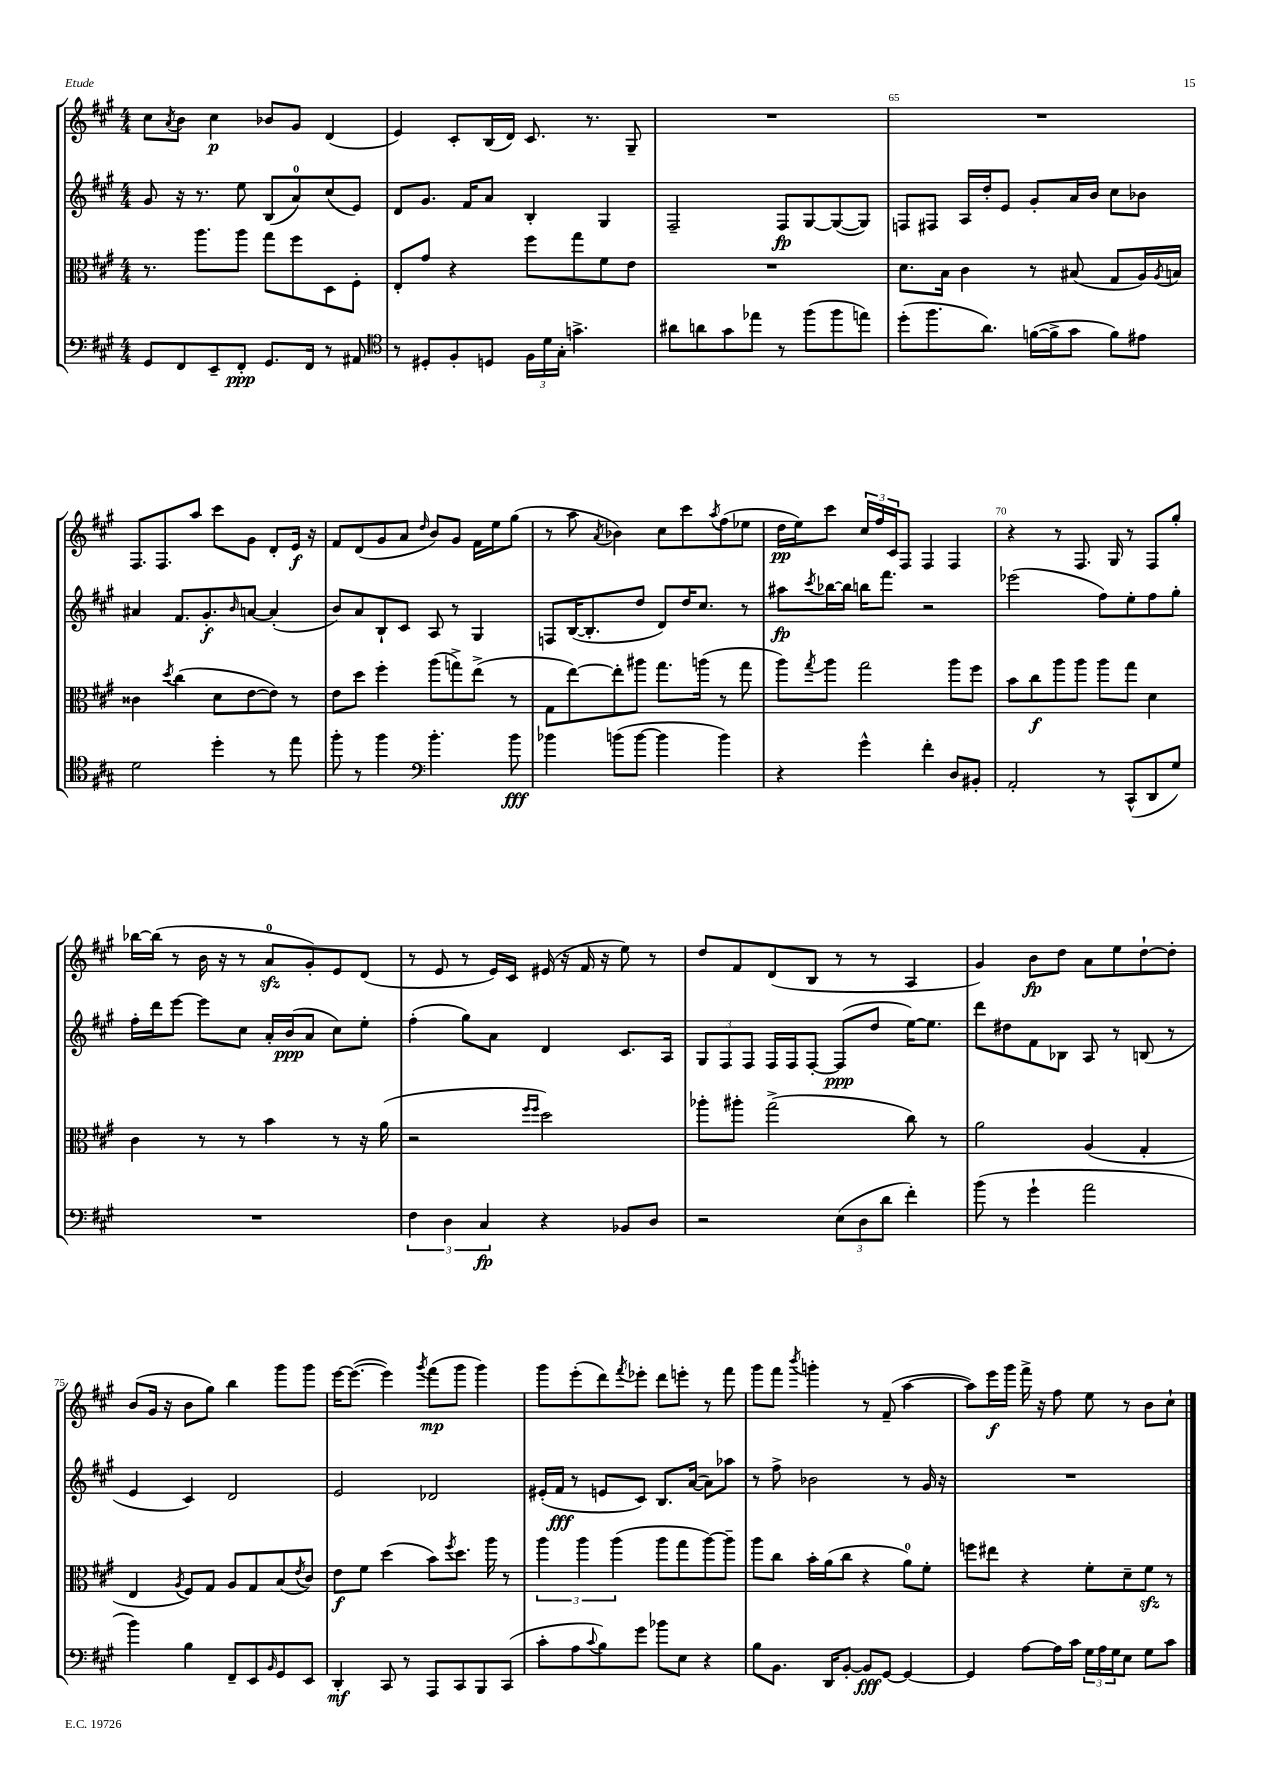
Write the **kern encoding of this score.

**kern	**dynam	**kern	**dynam	**kern	**dynam	**kern	**dynam
*part4	*part4	*part3	*part3	*part2	*part2	*part1	*part1
*staff4	*staff4	*staff3	*staff3	*staff2	*staff2	*staff1	*staff1
*clefF4	*	*clefC3	*	*clefG2	*	*clefG2	*
*k[f#c#g#]	*	*k[f#c#g#]	*	*k[f#c#g#]	*	*k[f#c#g#]	*
*M4/4	*	*M4/4	*	*M4/4	*	*M4/4	*
=62	=62	=62	=62	=62	=62	=62	=62
8GG#/L	.	8.r	.	8g#/	.	8cc#\L	.
.	.	.	.	.	.	8qa/	.
8FF#/	.	.	.	16r	.	8b\J	.
.	.	8.aa\L	.	8.r	.	.	.
8EE~/	.	.	.	.	.	4cc#\	p
8FF#'/J	ppp	8aa\J	.	8ee\	.	.	.
8.GG#/L	.	8gg#\L	.	(8B/L	.	8b-X/L	.
.	.	8ff#\	.	8a/)	.	8g#/J	.
16FF#/Jk	.	.	.	.	.	.	.
8r	.	8D\	.	(8cc#/	.	(4d/	.
8AA#X/	.	8F#'\J	.	8e/J)	.	.	.
=63	=63	=63	=63	=63	=63	=63	=63
*clefC4	*	*	*	*	*	*	*
8r	.	8E'/L	.	8d/L	.	4e/)	.
8D#X'/L	.	8g#/J	.	8.g#/J	.	.	.
8F#'/	.	4r	.	.	.	8c#'/L	.
.	.	.	.	16f#/KL	.	.	.
8Dn/J	.	.	.	8a/J	.	(16B/L	.
.	.	.	.	.	.	16d/JJ)	.
24F#\LL	.	8ff#\L	.	4B'/	.	8.c#/	.
24d\	.	.	.	.	.	.	.
24G#'\JJ	.	.	.	.	.	.	.
4.gn^\	.	8gg#\	.	.	.	.	.
.	.	.	.	.	.	8.r	.
.	.	8f#\	.	4G#/	.	.	.
.	.	8e\J	.	.	.	8G#~/	.
=64	=64	=64	=64	=64	=64	=64	=64
8a#X\L	.	1r	.	2F#~/	.	1r	.
8an\	.	.	.	.	.	.	.
8g#\	.	.	.	.	.	.	.
8ee-X\J	.	.	.	.	.	.	.
8r	.	.	.	8F#/L	fp	.	.
(8ff#\L	.	.	.	[8G#/	.	.	.
8ff#\	.	.	.	(8G#/_	.	.	.
8een\J)	.	.	.	8G#/J])	.	.	.
=65	=65	=65	=65	=65	=65	=65	=65
(8dd'\L	.	8.d\L	.	8Fn/L	.	1r	.
8.ff#\	.	.	.	8F#X/J	.	.	.
.	.	16B\Jk	.	.	.	.	.
.	.	4c#\	.	16A/LL	.	.	.
8.a\J)	.	.	.	16dd'/J	.	.	.
.	.	.	.	8e/J	.	.	.
([16fn\LL	.	8r	.	8g#'/L	.	.	.
16f^\J]	.	.	.	.	.	.	.
8g#\J	.	(8B#X/	.	16a/L	.	.	.
.	.	.	.	16b/JJ	.	.	.
8f\L)	.	8G#/L	.	8cc#\L	.	.	.
8e#X\J	.	16A/L)	.	8b-X\J	.	.	.
.	.	8qA/	.	.	.	.	.
.	.	16Bn/JJ	.	.	.	.	.
!!LO:LB:g=z
=66	=66	=66	=66	=66	=66	=66	=66
2d\	.	4c##X\	.	4a#X/	.	8.F#/L	.
.	.	.	.	.	.	8.F#/	.
.	.	8qdd/	.	.	.	.	.
.	.	(4cc#\	.	8.f#/L	.	.	.
.	.	.	.	.	.	8aa/J	.
.	.	.	.	8.g#'/	f	.	.
4dd'\	.	8d\L	.	.	.	8ccc#\L	.
.	.	.	.	16qqb/	.	.	.
.	.	[8e\	.	[8an/J	.	8g#\J	.
8r	.	8e\J])	.	(4a'/]	.	8d'/L	.
8ee\	.	8r	.	.	.	16e/Jk	f
.	.	.	.	.	.	16r	.
=67	=67	=67	=67	=67	=67	=67	=67
8ff#'\	.	8e\L	.	8b/L)	.	8f#/L	.
8r	.	8dd\J	.	8a/	.	(8d/	.
4ff#\	.	4ff#'\	.	8B`/	.	8g#/	.
.	.	.	.	8c#/J	.	8a/J	.
*clefF4	*	*	*	*	*	*	*
.	.	.	.	.	.	16qqdd/	.
4.b'\	.	(8aa\L	.	8A/	.	8b/L)	.
.	.	8ggn^\)	.	8r	.	8g#/J	.
.	.	(8ee^\J	.	4G#/	.	16f#\LL	.
.	.	.	.	.	.	16ee\J	.
8b\	fff	8r	.	.	.	(8gg#\J	.
=68	=68	=68	=68	=68	=68	=68	=68
4b-X\	.	8G#\L	.	8Fn/L	.	8r	.
.	.	[8ee\)	.	([16B/K	.	8aa\	.
.	.	.	.	8.B'/]	.	.	.
.	.	.	.	.	.	8qa/	.
(8bn\L	.	8ee'\]	.	.	.	4b-X\)	.
[8b\J	.	8aa#X\J	.	8dd/J	.	.	.
4b\]	.	8.gg#\L	.	8d/L)	.	8cc#\L	.
.	.	.	.	16dd/K	.	8ccc#\	.
.	.	(16aan\Jk	.	8.cc#/J	.	.	.
.	.	.	.	.	.	8qaa/	.
4b\)	.	8r	.	.	.	(8ff#\	.
.	.	8gg#\	.	8r	.	8ee-X\J	.
=69	=69	=69	=69	=69	=69	=69	=69
4r	.	8aa\L)	.	8aa#X\L	fp	16dd\LL	pp
.	.	.	.	.	.	16ee\J)	.
.	.	8qgg#/	.	8qccc#/	.	.	.
.	.	8aa\J	.	[16bb-X\L	.	8ccc#\J	.
.	.	.	.	16bb-\JJ]	.	.	.
4g#^^\	.	2gg#\	.	16bbn\KL	.	24cc#/LL	.
.	.	.	.	.	.	24ff#/	.
.	.	.	.	8.fff#\J	.	.	.
.	.	.	.	.	.	24c#/J	.
.	.	.	.	.	.	8F#/J	.
4f#'\	.	.	.	2r	.	4F#/	.
8D/L	.	8aa\L	.	.	.	4F#/	.
8BB#X'/J	.	8ff#\J	.	.	.	.	.
=70	=70	=70	=70	=70	=70	=70	=70
2AA'/	.	8b\L	.	(2eee-X\	.	4r	.
.	.	8cc#\	f	.	.	.	.
.	.	8aa\	.	.	.	8r	.
.	.	8aa\J	.	.	.	8.F#/	.
8r	.	8aa\L	.	8ff#\L)	.	.	.
.	.	.	.	.	.	16G#/	.
(8CC#^^/L	.	8gg#\J	.	8ee'\	.	8r	.
8DD/	.	4d\	.	8ff#\	.	8F#/L	.
8G#/J)	.	.	.	8gg#'\J	.	8gg#'/J	.
!!LO:LB:g=z
=71	=71	=71	=71	=71	=71	=71	=71
1r	.	4c#\	.	16ff#'\LL	.	[16bb-X\LL	.
.	.	.	.	16ddd\J	.	(16bb-\JJ]	.
.	.	.	.	[8eee\J	.	8r	.
.	.	8r	.	8eee\L]	.	16b\	.
.	.	.	.	.	.	16r	.
.	.	8r	.	8cc#\J	.	8r	.
.	.	4b\	.	16a'/LL	.	8azz/L	.
.	.	.	.	(16b/J	ppp	.	.
.	.	.	.	8a/J	.	8g#'/)	.
.	.	8r	.	8cc#\L)	.	8e/	.
.	.	16r	.	8ee'\J	.	(8d/J	.
.	.	(16a\	.	.	.	.	.
=72	=72	=72	=72	=72	=72	=72	=72
6F#\	.	2r	.	(4ff#'\	.	8r	.
.	.	.	.	.	.	8e/	.
6D\	.	.	.	.	.	.	.
.	.	.	.	8gg#\L)	.	8r	.
6C#/	fp	.	.	.	.	.	.
.	.	.	.	8a\J	.	16e/LL)	.
.	.	.	.	.	.	16c#/JJ	.
.	.	16qqff#/LL	.	.	.	.	.
.	.	16qqff#/JJ	.	.	.	.	.
4r	.	2dd\)	.	4d/	.	(16e#X/	.
.	.	.	.	.	.	16r	.
.	.	.	.	.	.	16f#/	.
.	.	.	.	.	.	16r	.
8BB-X/L	.	.	.	8.c#/L	.	8ee\)	.
8D/J	.	.	.	.	.	8r	.
.	.	.	.	16A/Jk	.	.	.
=73	=73	=73	=73	=73	=73	=73	=73
2r	.	8aa-X'\L	.	12G#/L	.	8dd/L	.
.	.	.	.	12F#/	.	.	.
.	.	8aa#X'\J	.	.	.	8f#/	.
.	.	.	.	12F#/J	.	.	.
.	.	(2gg#^\	.	16F#/LL	.	(8d/	.
.	.	.	.	16F#/J	.	.	.
.	.	.	.	[8F#'/J	.	8B/J	.
(12E\L	.	.	.	(8F#/L]	ppp	8r	.
12D\	.	.	.	.	.	.	.
.	.	.	.	8dd/J	.	8r	.
12d\J	.	.	.	.	.	.	.
4f#'\)	.	8cc#\)	.	[16ee\KL)	.	4A/	.
.	.	.	.	8.ee\J]	.	.	.
.	.	8r	.	.	.	.	.
=74	=74	=74	=74	=74	=74	=74	=74
(8b\	.	2a\	.	8ddd\L	.	4g#/)	.
8r	.	.	.	8dd#X\	.	.	.
4g#`\	.	.	.	8f#\	.	8b\L	fp
.	.	.	.	8B-X\J	.	8dd\J	.
2a\	.	(4A/	.	8A/	.	8a\L	.
.	.	.	.	8r	.	8ee\	.
.	.	4G#'/	.	(8Bn/	.	[8dd`\	.
.	.	.	.	8r	.	8dd'\J]	.
!!LO:LB:g=z
=75	=75	=75	=75	=75	=75	=75	=75
4b\)	.	4E/	.	4e/	.	(8b/L	.
.	.	.	.	.	.	16g#/Jk	.
.	.	.	.	.	.	16r	.
.	.	8qA/	.	.	.	.	.
4B\	.	8F#/L)	.	4c#/)	.	8b\L	.
.	.	8G#/J	.	.	.	8gg#\J)	.
8FF#~/L	.	8A/L	.	2d/	.	4bb\	.
8EE/	.	8G#/	.	.	.	.	.
16qqBB/	.	.	.	.	.	.	.
8GG#/	.	(8B/	.	.	.	8ggg#\L	.
.	.	8qe/	.	.	.	.	.
8EE/J	.	8c#/J)	.	.	.	8ggg#\J	.
=76	=76	=76	=76	=76	=76	=76	=76
4DD'/	mf	8e\L	f	2e/	.	[16eee\KL	.
.	.	.	.	.	.	(8.eee\J_	.
.	.	8f#\J	.	.	.	.	.
8CC#/	.	(4dd\	.	.	.	4eee\])	.
8r	.	.	.	.	.	.	.
.	.	.	.	.	.	8qggg#/	.
8AAA/L	.	8b\L)	.	2d-X/	.	(8fff#\L	mp
.	.	8qff#/	.	.	.	.	.
8CC#/	.	8.dd\J	.	.	.	8ggg#\J	.
8BBB/	.	.	.	.	.	4ggg#\)	.
.	.	16aa\	.	.	.	.	.
(8CC#/J	.	8r	.	.	.	.	.
=77	=77	=77	=77	=77	=77	=77	=77
8c#'\L	.	6aa\	.	(16e#X'/LL	.	8ggg#\L	.
.	.	.	.	16f#/JJ	fff	.	.
8A\	.	.	.	8r	.	(8eee'\	.
.	.	6aa\	.	.	.	.	.
8qqc#/	.	.	.	.	.	.	.
8B\)	.	.	.	8en/L	.	8ddd\)	.
.	.	(6aa\	.	.	.	.	.
.	.	.	.	.	.	8qfff#/	.
8g#\J	.	.	.	8c#/J)	.	8eee-X'\J	.
8b-X\L	.	8aa\L	.	8.B/L	.	8ddd\L	.
8E\J	.	8gg#\	.	.	.	8eeen'\J	.
.	.	.	.	([16a/Jk	.	.	.
4r	.	[8aa\)	.	8a\L])	.	8r	.
.	.	8aa~\J]	.	8aa-X\J	.	8fff#\	.
=78	=78	=78	=78	=78	=78	=78	=78
8B\L	.	8aa\L	.	8r	.	8ggg#\L	.
8.BB\J	.	8cc#\J	.	8ff#^\	.	8fff#\J	.
.	.	.	.	.	.	8qbbb/	.
.	.	16b'\LL	.	2b-X\	.	4gggn'\	.
16DD/KL	.	(16a\J	.	.	.	.	.
[8BB'/J	.	8cc#\J	.	.	.	.	.
8BB/L]	fff	4r	.	.	.	8r	.
[8GG#/J	.	.	.	.	.	(8f#~/	.
4GG#/_	.	8a\L)	.	8r	.	[4aa\	.
.	.	8f#'\J	.	16g#/	.	.	.
.	.	.	.	16r	.	.	.
=79	=79	=79	=79	=79	=79	=79	=79
4GG#/]	.	8ffn\L	.	1r	.	8aa\L])	.
.	.	8ee#X\J	.	.	.	16eee\L	f
.	.	.	.	.	.	16ggg#\JJ	.
[8A\L	.	4r	.	.	.	16fff#^\	.
.	.	.	.	.	.	16r	.
16A\L]	.	.	.	.	.	8ff#\	.
16c#\JJ	.	.	.	.	.	.	.
24G#\LL	.	8f#'\L	.	.	.	8ee\	.
24A\	.	.	.	.	.	.	.
24G#\J	.	.	.	.	.	.	.
8E\J	.	8d~\	.	.	.	8r	.
8G#\L	.	8f#zz\J	.	.	.	8b\L	.
8c#\J	.	8r	.	.	.	8cc#`\J	.
==	==	==	==	==	==	==	==
*-	*-	*-	*-	*-	*-	*-	*-
